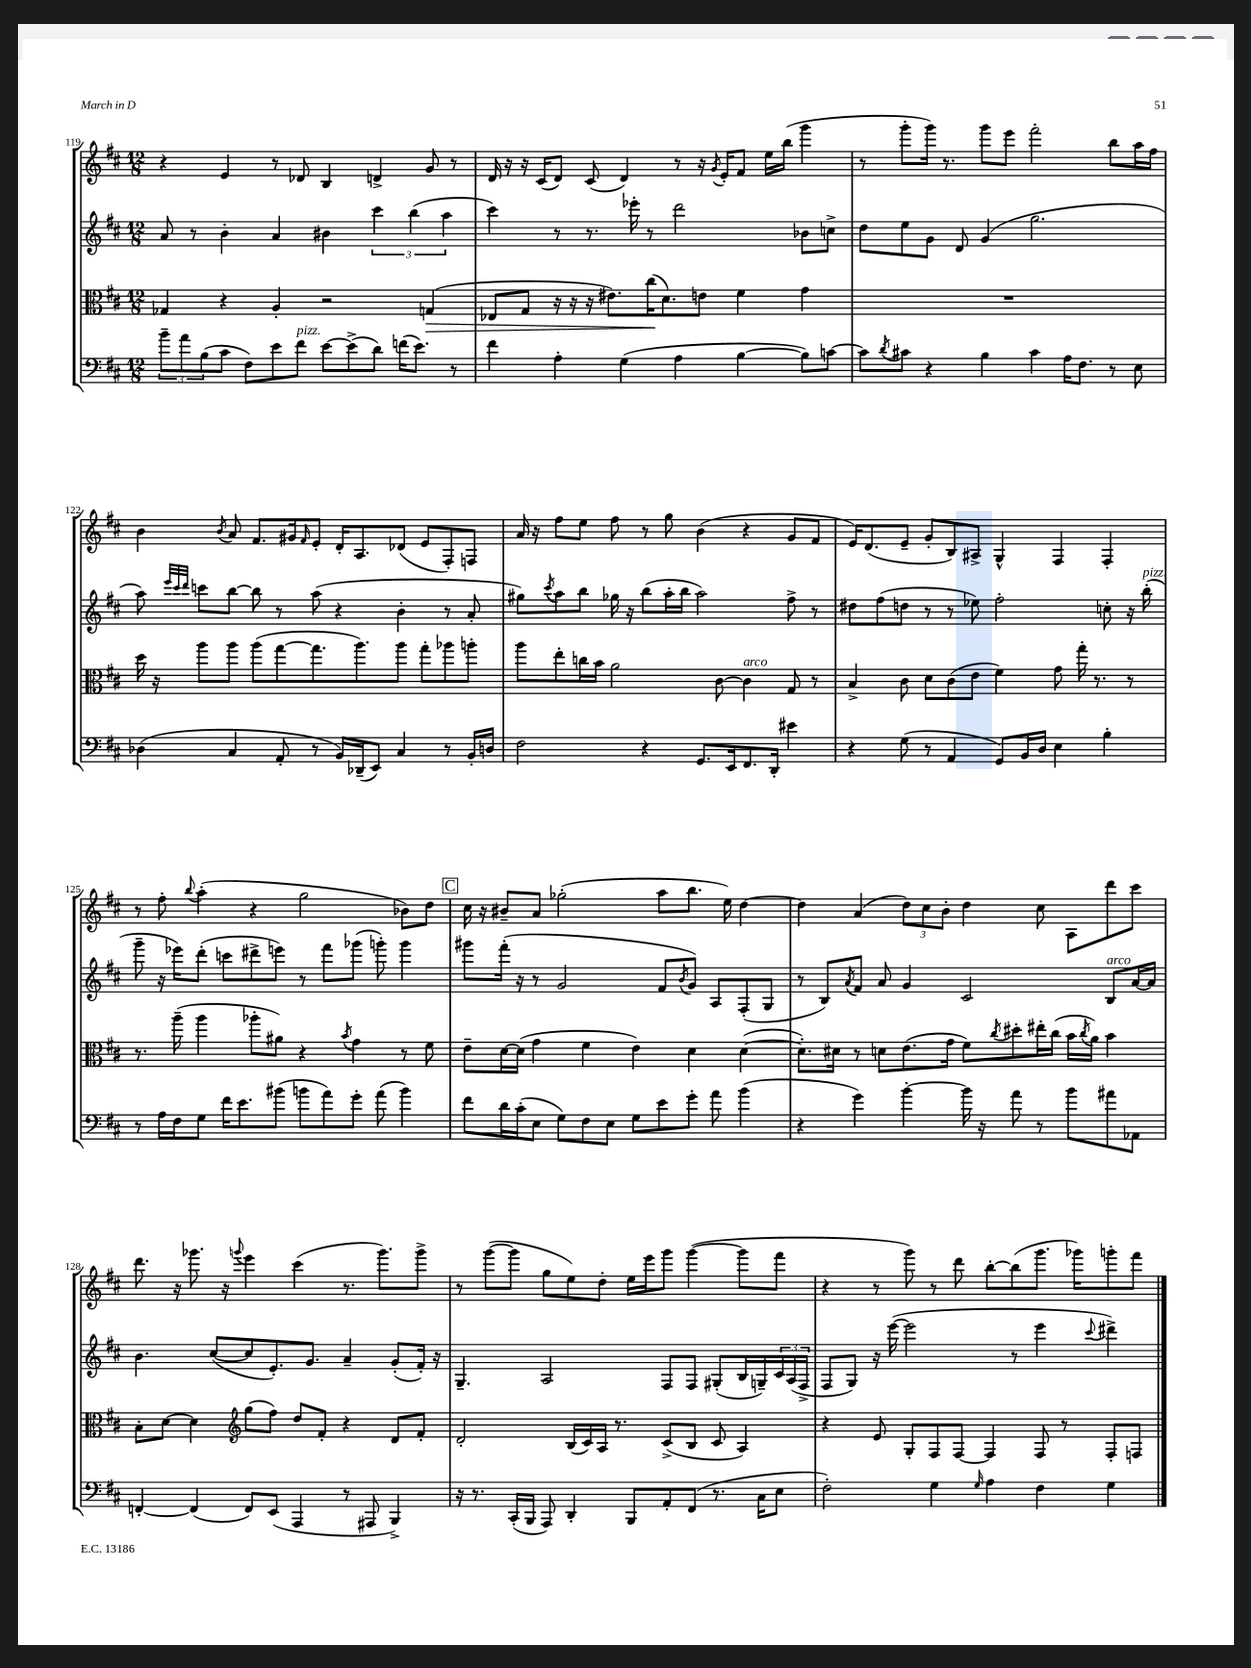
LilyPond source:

<<
\new StaffGroup <<
\new Staff = "s0" {
    \clef treble \key d \major \numericTimeSignature \time 12/8
    r4 e'4 r8 des'8 b4 d'4-> g'8 r8 |
    d'16 r16 r16 cis'16( d'8) cis'8( d'4) r8 r16 \acciaccatura { g'8 } e'16-. fis'8 e''16 b''16( g'''4 |
    r8 g'''8-. g'''16) r8. g'''8 e'''8 fis'''2-. b''8 a''16 fis''16 |
    b'4 \acciaccatura { b'8 } a'8 fis'8. gis'16 \grace { fis'16 } e'8-. d'16-. a8. des'8( e'8 fis8-.) f8 |
    a'16 r16 fis''8 e''8 fis''8 r8 g''8 b'4( r4 g'8 fis'8 |
    e'16) d'8.( e'8-- g'8-. b8) ais8-> g4-^ fis4 fis4-. |
    r8 fis''8-. \appoggiatura { b''8 } a''4-.( r4 g''2 bes'8) d''8 |
    \mark \markup { \box "C" } cis''16 r16 bis'8-- a'8 ges''2-.( a''8 b''8. e''16) d''4~ |
    d''4 a'4( \tuplet 3/2 { d''8) cis''8 b'8-. } d''4 cis''8 a8 d'''8 cis'''8 |
    d'''8. r16 ges'''8. r16 \appoggiatura { g'''8 } e'''4 cis'''4( r8. g'''8.) g'''8-> |
    r8 g'''8~( g'''8 g''8 e''8) d''8-. e''16 e'''16 g'''8 g'''4~( g'''8 fis'''8 |
    r4 r8 g'''8) r8 d'''8 b''8~-. b''8( g'''8. ges'''16) g'''8-. fis'''8 \bar "|." |
}
\new Staff = "s1" {
    \clef treble \key d \major \numericTimeSignature \time 12/8
    a'8 r8 b'4-. a'4 bis'4 \tuplet 3/2 { cis'''4 b''4( a''4 } |
    cis'''4) r8 r8. ees'''16-. r8 d'''2 bes'8 c''8-> |
    d''8 e''8 g'8 d'8 g'4( g''2. |
    a''8) \grace { e'''32 cis'''32 d'''32 } c'''8 b''8~ b''8 r8 a''8( r4 b'4-. r8 a'8-. |
    gis''8) \acciaccatura { cis'''8 } a''8 b''8 ges''16 r16 b''8( a''16-. b''16 a''2) fis''8-> r8 |
    dis''8 fis''8( d''8 r8 r8 ees''8) fis''2-. c''8-. r16 b''16-.^\markup { \italic "pizz." }( |
    g'''8-- r16 ees'''16) d'''8-.( c'''8 dis'''8-> e'''8) r8 fis'''8 ges'''8( g'''8-.) g'''4 |
    \mark \markup { \box "C" } gis'''8 fis'''16-.( r16 r8 g'2 fis'8 \acciaccatura { b'8 } g'8) a8 fis8-.( g8 |
    r8 b8) \acciaccatura { a'8 } fis'8 a'8 g'4 cis'2 b8^\markup { \italic "arco" } a'16~ a'16 |
    b'4. cis''8~( cis''8 e'8.-.) g'8. a'4-- g'8-.( fis'16-.) r16 |
    g4.-- a2 fis8 fis8 gis8-.( b16 g16--) \tuplet 3/2 { cis'16 a16( fis16-> } |
    fis8 g8) r16 e'''16~( e'''2 r8 e'''4 \appoggiatura { cis'''8 } dis'''4->) \bar "|." |
}
\new Staff = "s2" {
    \clef alto \key d \major \numericTimeSignature \time 12/8
    ges4 r4 a4-. r2 g4\>( |
    ees8 g8 r16 r16 r16 eis'8.) cis''16\!( d'8.) e'8 fis'4 g'4 |
    R1. |
    d''16 r16 a''8 a''8 a''8( g''8~ g''8. a''8.) a''8 g''8-. aes''8 a''8-. |
    a''8 e''8-. c''16 b'16 a'2 cis'8~ cis'4^\markup { \italic "arco" } g8 r8 |
    b4-> cis'8 d'8 cis'8( e'8 fis'4) g'8 g''16-. r8. r8 |
    r8. a''16--( a''4 aes''8-. ais'8) r4 \acciaccatura { b'8 } g'4 r8 fis'8 |
    \mark \markup { \box "C" } e'8-- d'16~ d'16( g'4 fis'4 e'4) d'4 d'4~( |
    d'8.-.) dis'16 r8 d'8 e'8.( g'16 fis'8) \acciaccatura { cis''8 } dis''8-. eis''16-. cis''16( b'16 \acciaccatura { cis''8 } a'16) b'4 |
    b8-. d'8~ d'4 \clef treble g''8( fis''8) d''8 fis'8-. r4 d'8 fis'8-. |
    d'2-. b16( cis'16) a16 r8. cis'8->( b8 cis'8 a4) |
    r4 e'8 g8-. fis8 fis8~ fis4 fis8 r8 fis8-. f8 \bar "|." |
}
\new Staff = "s3" {
    \clef bass \key d \major \numericTimeSignature \time 12/8
    \tuplet 3/2 { b'8-- a'8 b8( } cis'8 fis8) e'8 fis'8^\markup { \italic "pizz." } e'8~ e'8->( d'8) f'16( e'8.) r8 |
    fis'4 a4-. g4( a4 b4~ b8) c'8~ |
    c'8 \acciaccatura { d'8 } cis'8 r4 b4 cis'4 a16 fis8. r8 e8 |
    des4( cis4 a,8-. r8 b,16) des,16--( e,8) cis4 r8 b,16-. d16 |
    fis2 r4 g,8. e,16 fis,8. d,16-. eis'4 |
    r4 g8( r8 a,4 g,8) b,16 d16 e4 b4-. |
    r8 a16 fis16 g8 fis'16 e'8. bis'8( b'8 a'8) g'8-. a'8( b'4) |
    \mark \markup { \box "C" } fis'8 d'16 cis'16-.( e8 g8) fis8 e8 g8 e'8 g'8-. a'8 b'4( |
    r4 g'4) b'4~-. b'16 r16 a'8 r8 b'8 ais'8 aes,8 |
    f,4~-. f,4( f,8) e,8( a,,4 r8 ais,,8 b,,4->) |
    r16 r8. cis,16-.( b,,16 a,,8) d,4-. b,,8 a,8-. fis,8( r8. cis16 e8 |
    fis2-.) g4 \grace { g16 } a4 fis4 g4 \bar "|." |
}
>>
>>
\layout { \context { \Score currentBarNumber = #119 } }
